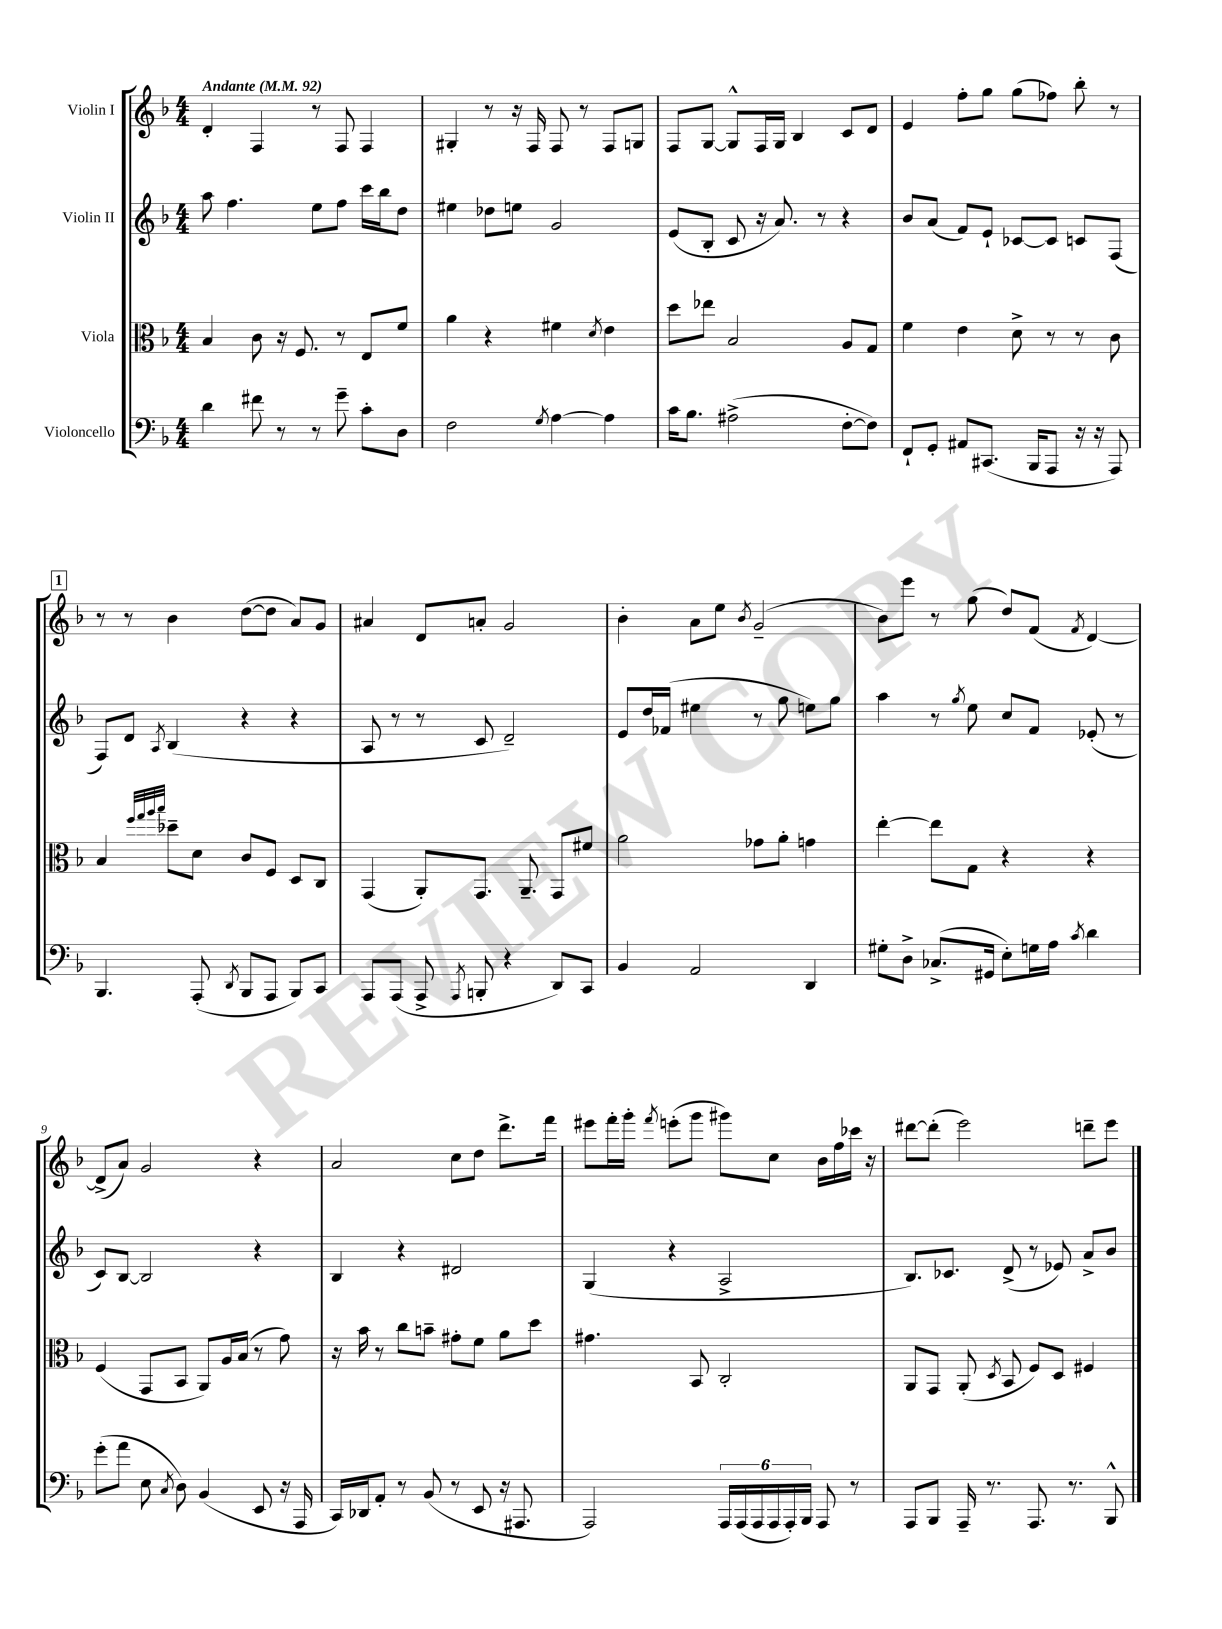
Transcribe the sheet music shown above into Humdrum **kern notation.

**kern	**kern	**kern	**kern
*staff4	*staff3	*staff2	*staff1
*clefF4	*clefC3	*clefG2	*clefG2
*k[b-]	*k[b-]	*k[b-]	*k[b-]
*M4/4	*M4/4	*M4/4	*M4/4
*MM92	*MM92	*MM92	*MM92
4d	4B-	8aa	4d'
.	.	4.ff	.
8f#	8c	.	4F
8r	16r	.	.
.	8.F	.	.
8r	.	8ee	8r
8g~	8r	8ff	8F
8c'	8E	16ccc	4F
.	.	16bb-	.
8D	8f	8dd	.
=	=	=	=
2F	4a	4ee#	4G#'
.	4r	8dd-	8r
.	.	8ee	16r
.	.	.	16F
8qG	.	.	.
[4A	4f#	2g	8F
.	.	.	8r
.	8qd	.	.
4A]	4e	.	8F
.	.	.	8G
=	=	=	=
16c	8dd	(8e	8F
8.B-	.	.	.
.	8ee-	8B-'	[8G
(2A#^	2B-	8c	8G^^]
.	.	16r	16F
.	.	8.a)	16G
.	.	.	4B-
.	.	8r	.
[8F'	8A	4r	8c
8F])	8G	.	8d
=	=	=	=
8FF`	4f	8b-	4e
8GG'	.	(8a	.
8AA#	4e	8f)	8ff'
(8.CC#	.	8e`	8gg
.	8d^	[8c-	(8gg
16BBB-	.	.	.
8AAA	8r	8c-]	8ff-)
16r	8r	8c	8bb-'
16r	.	.	.
8AAA)	8c	(8F	8r
=	=	=	=
4.BBB-	4B-	8F)	8r
.	.	8d	8r
.	32qqff	.	.
.	32qqgg	.	.
.	32qqaa	.	.
.	32qqbb-	8qA	.
.	8dd-~	(4B-	4b-
(8AAA'	8d	.	.
8qDD	.	.	.
8BBB-	8c	4r	([8dd
8AAA	8F	.	8dd]
8BBB-)	8D	4r	8a)
8CC	8C	.	8g
=	=	=	=
8AAA	(4GG	8A	4a#
(8AAA	.	8r	.
8AAA^	8AA')	8r	8d
8qAAA	.	.	.
8BBB'	8.GG	8c	8a'
4r	.	2d~)	2g
.	8.AA~	.	.
8DD)	8GG	.	.
8CC	8f#	.	.
=	=	=	=
4BB-	2a	8e	4b-'
.	.	16dd	.
.	.	(16f-	.
2AA	.	4ee#	8a
.	.	.	8ee
.	.	.	8qb-
.	8g-	8r	(2g~
.	8a'	8gg	.
4DD	4g	8ee)	.
.	.	8gg	.
=	=	=	=
8G#'	[4ee'	4aa	8b-)
8D^	.	.	8eee
(8.C-^	8ee]	8r	8r
.	.	8qgg	.
.	8G	8ee	(8gg
16GG#	.	.	.
8E')	4r	8cc	8dd)
16G	.	8f	(8f
16A	.	.	.
8qc	.	.	8qf
4d	4r	(8e-'	[4d)
.	.	8r	.
=	=	=	=
(8g'	(4F	8c)	(8d^]
8a	.	[8B-	8a)
8E	8GG	2B-]	2g
8qC	.	.	.
8D)	8BB-	.	.
(4BB-	8AA)	.	.
.	16A	.	.
.	(16B-	.	.
8EE	8r	4r	4r
16r	8g)	.	.
16AAA	.	.	.
=	=	=	=
16CC)	16r	4B-	2a
16DD-	16b-	.	.
8AA'	8r	.	.
8r	8cc	4r	.
(8BB-	8b~	.	.
8r	8g#'	2d#	8cc
8EE	8f	.	8dd
16r	8a	.	8.ddd^
8.AAA#	.	.	.
.	8dd	.	.
.	.	.	16fff
=	=	=	=
2AAA)	4.g#	(4G	8eee#
.	.	.	16fff'
.	.	.	16ggg'
.	.	.	8qfff
.	.	4r	(8eee'
.	8BB-	.	8ggg
24AAA	2C'	2A^	8ggg#)
(24AAA	.	.	.
24AAA	.	.	.
24AAA	.	.	8cc
24AAA')	.	.	.
24BBB-	.	.	.
8AAA	.	.	16b-
.	.	.	16ff
8r	.	.	16ccc-
.	.	.	16r
=	=	=	=
8AAA	8AA	8.B-)	[8ddd#
8BBB-	8GG	.	(8ddd#']
.	.	8.c-	.
16AAA~	(8AA'	.	2eee)
8.r	.	.	.
.	8qD	.	.
.	8BB-	(8d^	.
8.AAA	8F)	8r	.
.	8D	8e-)	.
8.r	.	.	.
.	4F#	8a^	8ddd~
8BBB-^^	.	8b-	8eee
==	==	==	==
*-	*-	*-	*-
